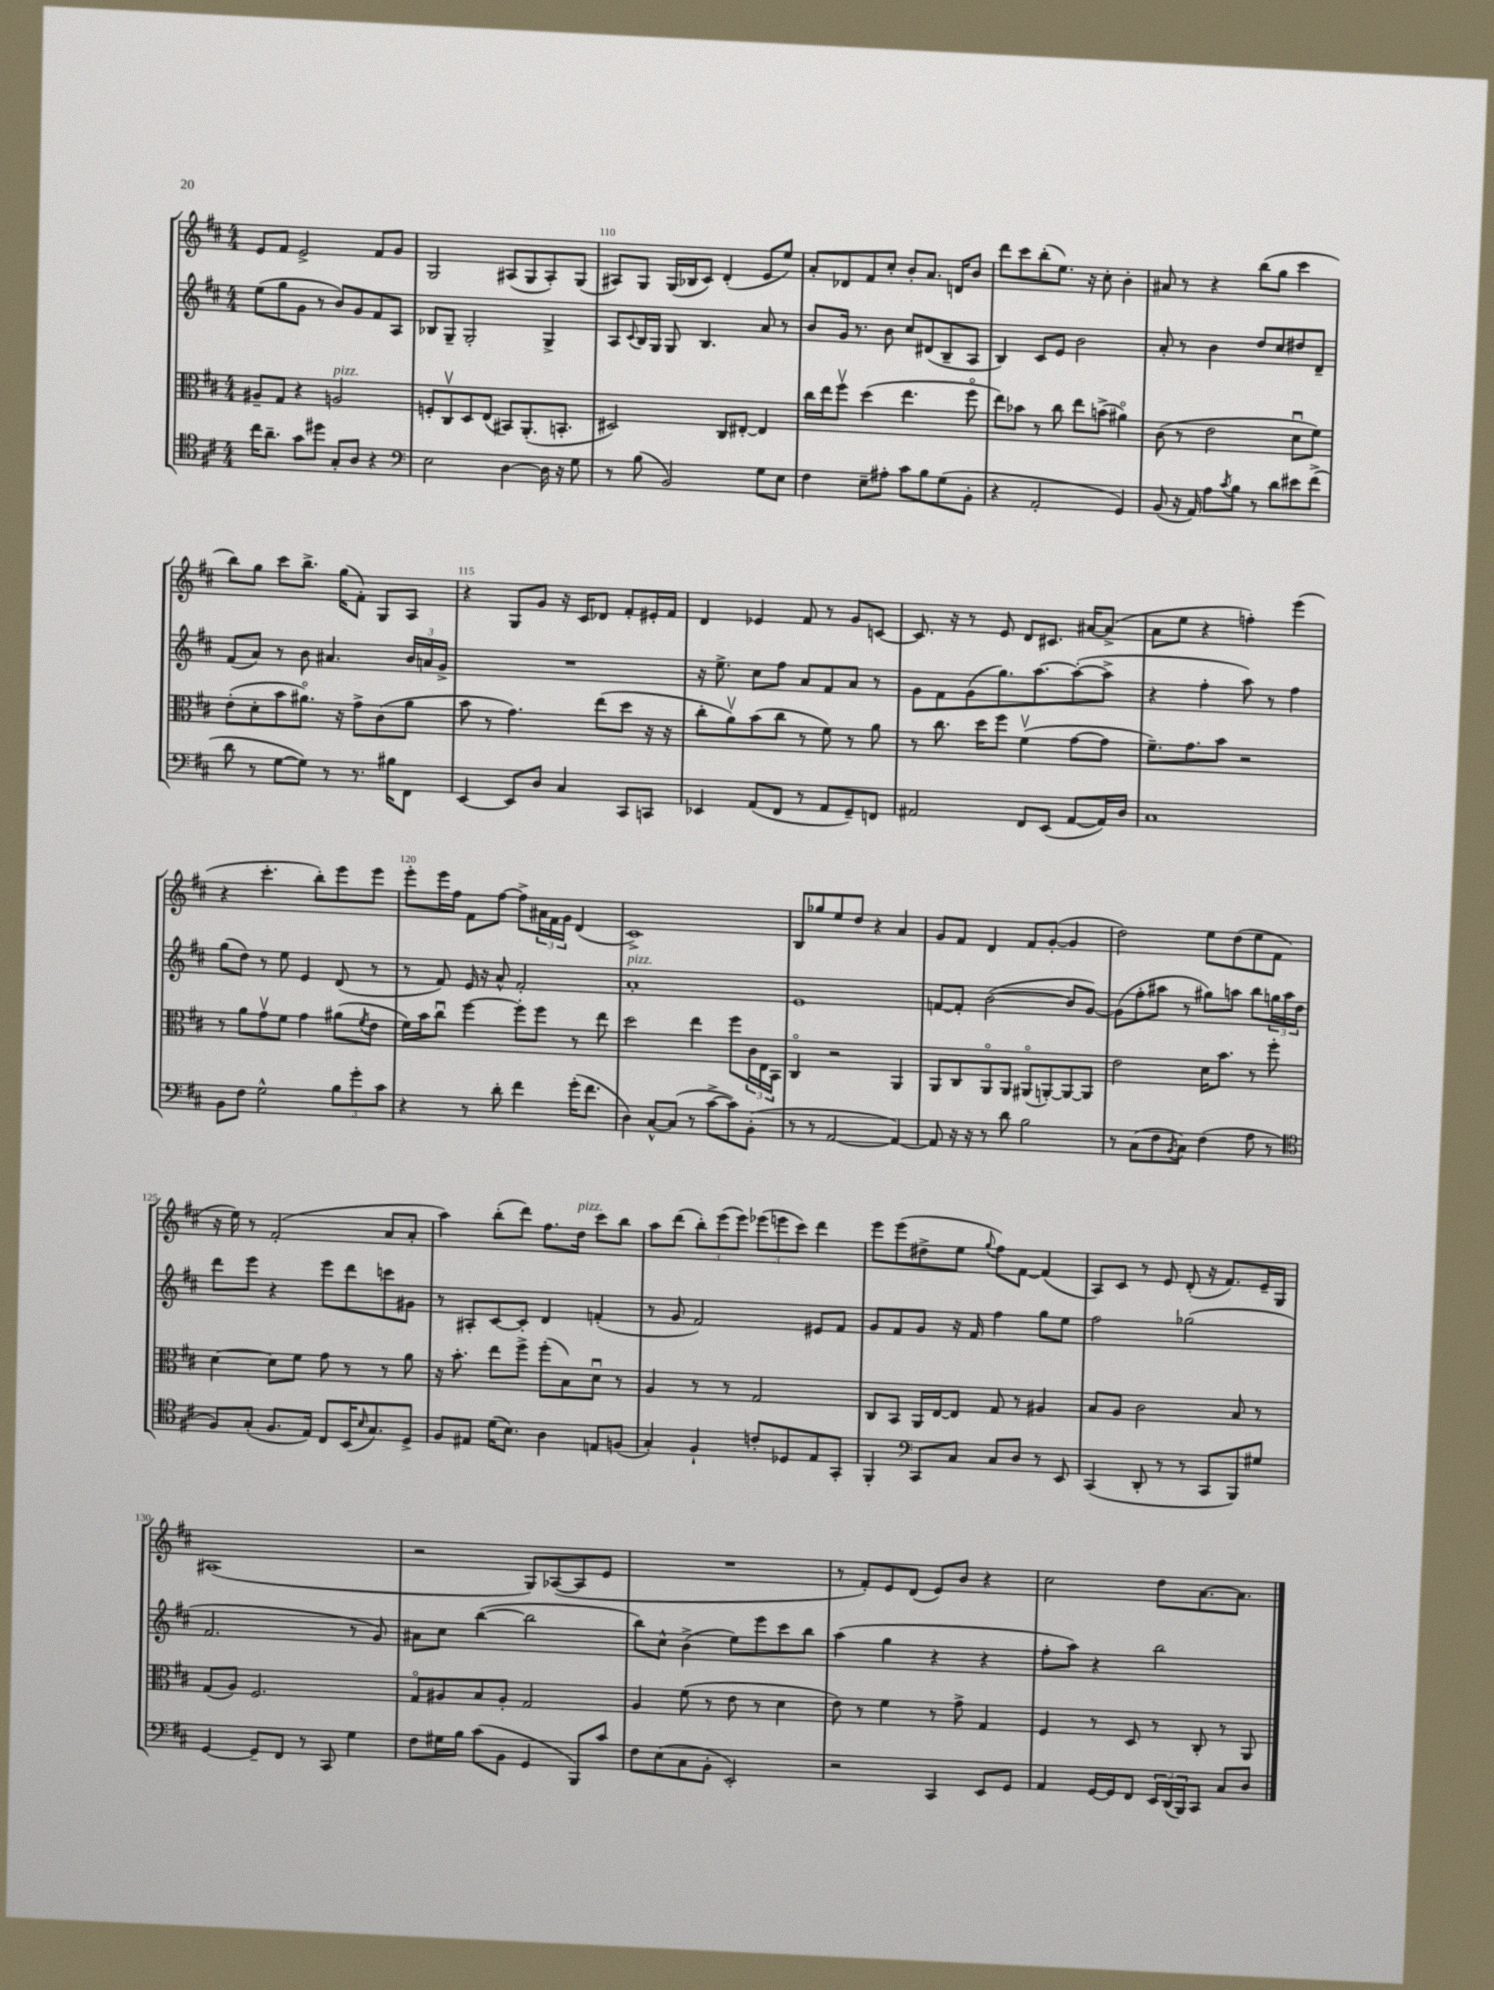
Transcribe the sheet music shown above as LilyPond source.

<<
\new StaffGroup <<
\new Staff = "s0" {
    \clef treble \key d \major \numericTimeSignature \time 4/4
    e'8 fis'8 e'2-> fis'8 g'8 |
    g2 ais8( g8 ais8-.) g8( |
    ais8) g8 g16( bes16 cis'8) d'4-.( e'8 e''8) |
    a'8-. des'8 fis'8 cis''8-. b'8-. a'8. d'16 b'8 |
    d'''8 cis'''8 b''8-.( e''8.) r16 cis''8-. b'4-. |
    ais'8 r8 r4 b''8( g''8 cis'''4 |
    b''8) g''8 cis'''8 b''8.-> g''16( fis'8-.) g8 a8 |
    r4 g8 g'8 r16 cis'16 des'8 fis'8-. eis'16-. fis'16 |
    d'4 ees'4 fis'8 r8 g'8 c'8~ |
    c'8. r16 r8 e'8 d'8 cis'8. ais'16~ ais'8->( |
    a'8 e''8 r4 f''4-.) e'''4( |
    r4 cis'''4.-. b''8-.) e'''8 e'''8 |
    e'''8-. e'''16 fis''16 fis'8 fis''8~ fis''8-> \tuplet 3/2 { ais'16 fis'16 g'16 } d'4( |
    cis'1->) |
    b8 ges''8 e''8 d''8 r4 a'4 |
    g'8 fis'8 d'4 fis'8 g'8~-.( g'4 |
    d''2) e''8 d''8( e''8 fis'8 |
    r16 e''16) r8 fis'2-.( a'8 a'8-. |
    a''4) b''8-.( d'''8) fis''8. d''16^\markup { \italic "pizz." } cis'''8 b''8 |
    a''8 d'''8( \tuplet 3/2 { b''8-.) e'''8( e'''8) } \tuplet 3/2 { ees'''8( e'''8 cis'''8) } d'''4 |
    e'''8 e'''8( dis''8-> e''8 \appoggiatura { g''8 } fis''8) fis'8~ fis'4( |
    a8) cis'8 r8 e'8 d'8-.( r16 fis'8.) e'16-- g16 |
    ais1( |
    r2 g8) aes8~( aes8 e'8 |
    R1 |
    r8 fis'8-.) e'8 d'8( e'8) b'8 r4 |
    cis''2 d''8 a'8.~ a'8. \bar "|." |
}
\new Staff = "s1" {
    \clef treble \key d \major \numericTimeSignature \time 4/4
    e''8( g''8 g'8 r8 b'8) g'8 fis'8 a8 |
    bes8 g8-- g2-. g4-> |
    a8 \appoggiatura { cis'8 } b16 g16 g8 b4. a'8 r8 |
    b'8 g'16 r8. b'8 cis''8 dis'8( b8-- a8 |
    b4) cis'8 e'8 b'2 |
    a'8-. r8 b'4 d''8 cis''8 dis''8 d'8-- |
    fis'8( a'8) r8 b'8 ais'4. \tuplet 3/2 { b'16 a'16 g'16-> } |
    R1 |
    r16 e''8.-> cis''8 fis''8 a'8 fis'8 a'8 r8 |
    g'8 fis'8 g'8( g''8.) a''8.~ a''8~-.( a''8-> |
    r4 fis''4-. a''8) r8 fis''4 |
    g''8( d''8) r8 e''8 e'4 d'8( r8 |
    r8 fis'8) e'16 r16 a'8-^ fis'2-. |
    a'1-.^\markup { \italic "pizz." } |
    e'1 |
    f'8~ f'8-. b'2~( b'8 g'8~) |
    g'8( fis''8-. ais''8 r8 gis''8) a''8 b''8 \tuplet 3/2 { g''16 a''16 d''16 } |
    d'''8 e'''8 r4 e'''8 d'''8 c'''8 gis'8 |
    r8 ais8-. cis'8~ cis'8-. d'4 f'4-.( |
    r8 g'8 fis'2) eis'8 fis'8 |
    g'8 fis'8 g'8 r16 fis'16 fis''4 g''8 e''8 |
    fis''2 ges''2( |
    fis'2. r8 g'8) |
    ais'8 cis''8 b''4~( b''2 |
    b''8) cis''8-^ b'4->( e''8) e'''8 cis'''8 b''8 |
    a''4( g''4 r4 r4 |
    fis''8-. a''8) r4 b''2 \bar "|." |
}
\new Staff = "s2" {
    \clef alto \key d \major \numericTimeSignature \time 4/4
    ais8-- g8 r4 a2^\markup { \italic "pizz." } |
    f8-. cis8\upbow d8 e8( bis,8) a,8.-.( b,8.-. |
    dis2) cis8 eis8~-. eis4 |
    cis''16 e''16 fis''8\upbow d''4( e''4. fis''8\flageolet |
    e''8) bes'8 r8 cis''8 e''8 b'8->( ais'4\flageolet) |
    cis'8( r8 e'2 d'8\downbow fis'8) |
    e'8-.( d'8-. b'8 ais'8.\flageolet) r16 g'8-> cis'8( ais'8 |
    b'8 r8 g'4.) e''8( d''8 r16 r16 |
    cis''8-. a'8\upbow) b'8( cis''8 r8 fis'8) r8 a'8 |
    r8 cis''8. d''16 fis''8 fis'4\upbow( g'8~ g'8 |
    fis'8.--) g'8. b'8 r2 |
    r8 a'8 g'8\upbow fis'8 g'4 ais'8( \acciaccatura { fis'8 } e'8 |
    fis'16) b'16 cis''8\downbow fis''4~ fis''8-. fis''8 r8 e''8 |
    d''2 e''4 fis''8 \tuplet 3/2 { cis'16 e16 b,16 } |
    cis4\flageolet r2 a,4 |
    a,8 cis8 a,8\flageolet a,8 ais,8\flageolet( a,8~-.) a,8~ a,8 |
    e'2 d'16 b'8. r8 fis''8-. |
    d'4~ d'8 fis'8 g'8 r8 r8 a'8 |
    r16 b'8.-. e''8 fis''8-> fis''8-.( b8) d'8\downbow r8 |
    a4 r8 r8 g2 |
    cis8 b,8 a,16 e16~ e8 g8 r8 ais4 |
    b8 a8 cis'2 b8 r8 |
    g8( a8) fis2. |
    g8\flageolet ais8 b8 ais8-. g2 |
    a4 fis'8( r8 e'8 r8 d'4 |
    e'8) r8 fis'4 r8 g'8-> g4 |
    fis4 r8 d8 r8 cis8-. r8 a,8 \bar "|." |
}
\new Staff = "s3" {
    \clef tenor \key d \major \numericTimeSignature \time 4/4
    cis''16 a'8.-- g'8 dis''8 g8-. a8 r4 |
    \clef bass e2 d4~ d16 r16 g8 |
    r8 b8( b,2) g8 e8 |
    fis4 e8-- ais8-. cis'8 b8 g8( b,8-. |
    r4 a,2-. g,4) |
    b,8( r16 a,16) a8 \acciaccatura { cis'8 } b8 r8 d'8 eis'8 fis'8->( |
    d'8 r8 g8~ g8) r8 r8. bis16 fis,8 |
    e,4~ e,8 d8 cis4 cis,8 c,8 |
    ees,4 a,8( fis,8 r8 a,8 g,8--) f,8 |
    ais,2 fis,8 e,8( ais,8~ ais,16) d16 |
    cis1 |
    b,8 fis8 g2-^ \tuplet 3/2 { b8 g'8-. cis'8 } |
    r4 r8 d'8-. fis'4 g'16-.( fis'8. |
    d4) cis8~-^ cis8( r8 cis'8~-> cis'8) b,8-.( |
    r8 r8 a,2~ a,4~) |
    a,8 r16 r16 r8 d'8 b2 |
    r8 cis8( fis8 \acciaccatura { b,8 } cis8) fis4( a8 r8 |
    \clef tenor fis8) g8-.( fis8. e16) cis8 b,16( \grace { b16 } g8.) d8-> |
    fis8 eis8 d'16( b8.) a4 e8 f8( |
    g4-.) fis4-! c'8-. des8 e8 g,8-. |
    fis,4-. \clef bass cis,8 cis8 cis8 d8 r8 e,8 |
    cis,4( d,8-. r8 r8 cis,8 b,,8) gis8 |
    g,4~ g,8-- fis,8 r8 cis,8 g4 |
    fis8 gis16 b16 cis'8( b,8 g,4 b,,8) cis'8 |
    fis8 e8( cis8 b,8-. e,2-.) |
    r2 cis,4 e,8 g,8 |
    a,4 g,16~ g,16 fis,8 \tuplet 3/2 { e,16 d,16( b,,16) } cis,8 cis8 d8 \bar "|." |
}
>>
>>
\layout { \context { \Score currentBarNumber = #108 \override BarNumber.break-visibility = ##(#f #t #t) barNumberVisibility = #(every-nth-bar-number-visible 5) } }
